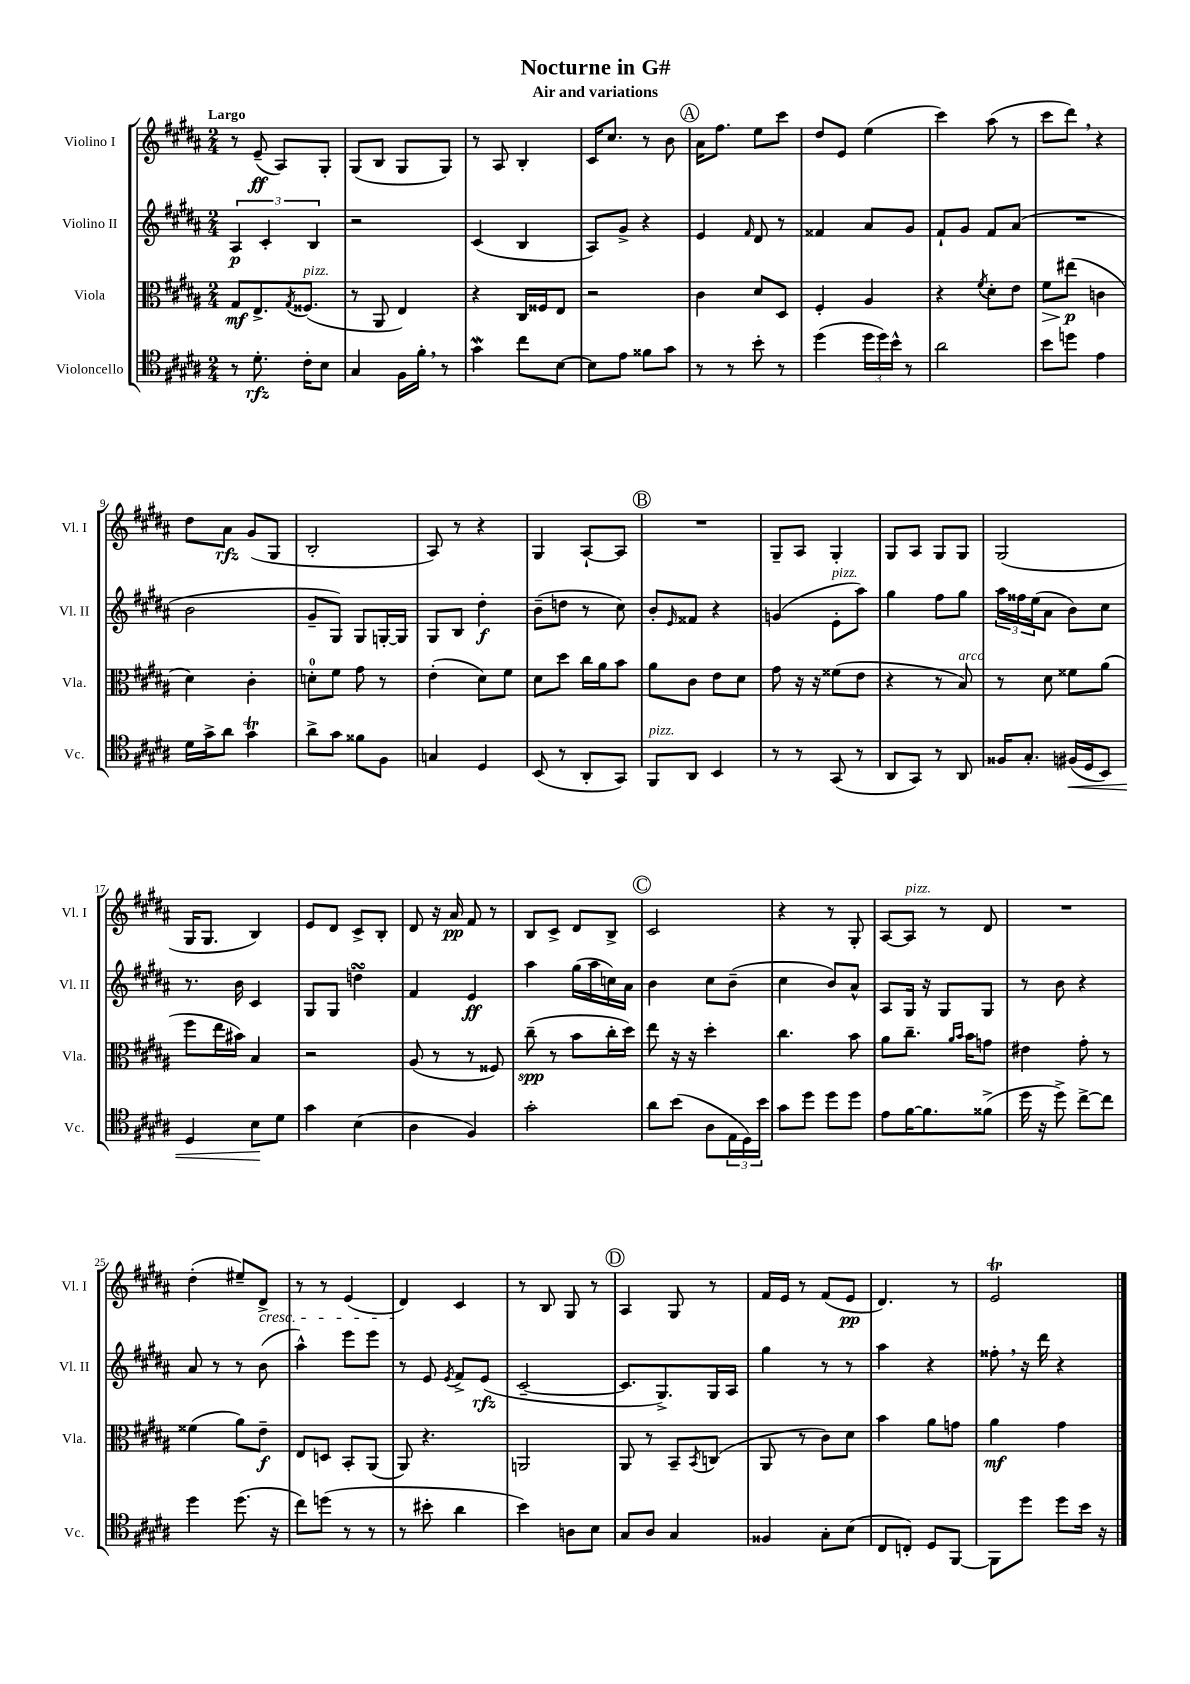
\header { title = "Nocturne in G#" subtitle = "Air and variations" }
<<
\new StaffGroup <<
\new Staff = "s0" \with { instrumentName = "Violino I" shortInstrumentName = "Vl. I" } {
    \clef treble \key b \major \numericTimeSignature \time 2/4 \tempo "Largo"
    r8 e'8--\ff( ais8) gis8-. |
    gis8( b8 gis8 gis8) |
    r8 ais8 b4-. |
    cis'16 cis''8. r8 b'8 |
    \mark \markup { \circle "A" } ais'16 fis''8. e''8 cis'''8 |
    dis''8 e'8 e''4( |
    cis'''4) ais''8( r8 |
    cis'''8 dis'''8) \breathe r4 |
    dis''8 ais'8\rfz gis'8( gis8 |
    b2-. |
    ais8) r8 r4 |
    gis4 ais8~-! ais8 |
    \mark \markup { \circle "B" } R2 |
    gis8-- ais8 gis4-. |
    gis8 ais8 gis8 gis8 |
    gis2( |
    gis16 gis8. b4) |
    e'8 dis'8 cis'8-> b8-. |
    dis'8 r16 ais'16\pp fis'8 r8 |
    b8 cis'8-> dis'8 b8-> |
    \mark \markup { \circle "C" } cis'2 |
    r4 r8 gis8-. |
    ais8~ ais8^\markup { \italic "pizz." } r8 dis'8 |
    R2 |
    dis''4-.( eis''8--) dis'8->\cresc |
    r8 r8 e'4( |
    dis'4\!) cis'4 |
    r8 b8 gis8 r8 |
    \mark \markup { \circle "D" } ais4 gis8 r8 |
    fis'16 e'16 r8 fis'8( e'8\pp |
    dis'4.) r8 |
    e'2\trill \bar "|." |
}
\new Staff = "s1" \with { instrumentName = "Violino II" shortInstrumentName = "Vl. II" } {
    \clef treble \key b \major \numericTimeSignature \time 2/4
    \tuplet 3/2 { ais4\p cis'4-. b4 } |
    r2 |
    cis'4( b4 |
    ais8) gis'8-> r4 |
    \mark \markup { \circle "A" } e'4 \grace { fis'16 } dis'8 r8 |
    fisis'4 ais'8 gis'8 |
    fis'8-! gis'8 fis'8 ais'8( |
    R2 |
    b'2 |
    gis'8-- gis8) gis8 g16~-. g16 |
    gis8 b8 dis''4-.\f |
    b'8--( d''8 r8 cis''8) |
    \mark \markup { \circle "B" } b'8-. \grace { e'16 } fisis'8 r4 |
    g'4( e'8-.^\markup { \italic "pizz." } ais''8) |
    gis''4 fis''8 gis''8 |
    \tuplet 3/2 { ais''16 fisis''16 e''16( } ais'8 b'8) cis''8 |
    r8. b'16 cis'4 |
    gis8 gis8 d''4\turn |
    fis'4 e'4\ff |
    ais''4 gis''16( ais''16 c''16) ais'16 |
    \mark \markup { \circle "C" } b'4 cis''8 b'8--( |
    cis''4 b'8) ais'8-^ |
    ais8 gis16 r16 gis8 gis8 |
    r8 b'8 r4 |
    ais'8 r8 r8 b'8( |
    ais''4-^) e'''8 e'''8 |
    r8 e'8 \acciaccatura { e'8 } fis'8-> e'8\rfz( |
    cis'2~-- |
    \mark \markup { \circle "D" } cis'8. gis8.->) gis16 ais16 |
    gis''4 r8 r8 |
    ais''4 r4 |
    fisis''8-. \breathe r16 dis'''16 r4 \bar "|." |
}
\new Staff = "s2" \with { instrumentName = "Viola" shortInstrumentName = "Vla." } {
    \clef alto \key b \major \numericTimeSignature \time 2/4
    gis8\mf e8.-> \acciaccatura { gis8 } fisis8.^\markup { \italic "pizz." }( |
    r8 ais,8 e4) |
    r4 cis16 fisis16 e8 |
    r2 |
    \mark \markup { \circle "A" } cis'4 dis'8 dis8 |
    fis4-. ais4 |
    r4 \acciaccatura { fis'8 } dis'8-. e'8 |
    fis'8\> eis''8\p\!( c'4 |
    dis'4) cis'4-. |
    d'8-0-. fis'8 gis'8 r8 |
    e'4-.( dis'8) fis'8 |
    dis'8 dis''8 cis''16 ais'16 b'8 |
    \mark \markup { \circle "B" } ais'8 cis'8 e'8 dis'8 |
    gis'8 r16 r16 fisis'8( e'8 |
    r4 r8 b8^\markup { \italic "arco" }) |
    r8 dis'8 fisis'8 ais'8( |
    fis''8 e''16 bis'16) b4 |
    r2 |
    ais8( r8 r8 fisis8) |
    cis''8--\spp( r8 b'8 cis''16-. dis''16) |
    \mark \markup { \circle "C" } e''8 r16 r16 dis''4-. |
    cis''4. b'8 |
    ais'8 cis''8.-- \grace { ais'16 b'16 } b'16 g'8 |
    eis'4 gis'8-. r8 |
    fisis'4( ais'8) e'8--\f |
    e8 d8 b,8-. ais,8( |
    ais,8) r4. |
    a,2 |
    \mark \markup { \circle "D" } ais,8 r8 b,8-- \acciaccatura { b,8 } c8( |
    ais,8 r8 cis'8) dis'8 |
    b'4 ais'8 g'8 |
    ais'4\mf gis'4 \bar "|." |
}
\new Staff = "s3" \with { instrumentName = "Violoncello" shortInstrumentName = "Vc." } {
    \clef tenor \key b \major \numericTimeSignature \time 2/4
    r8 dis'8.-.\rfz cis'16-. b8 |
    gis4 fis16 fis'16-. \breathe r8 |
    gis'4\mordent cis''8 b8~ |
    b8 e'8 fisis'8 gis'8 |
    \mark \markup { \circle "A" } r8 r8 b'8-. r8 |
    dis''4( \tuplet 3/2 { dis''16 dis''16) b'16-^ } r8 |
    ais'2 |
    b'8 d''8 e'4 |
    dis'16 gis'16-> ais'8 gis'4\trill |
    ais'8-> gis'8 fisis'8 fis8 |
    g4 dis4 |
    b,8( r8 ais,8-. gis,8) |
    \mark \markup { \circle "B" } fis,8^\markup { \italic "pizz." } ais,8 b,4 |
    r8 r8 gis,8( r8 |
    ais,8 gis,8) r8 ais,8 |
    fisis16 gis8.-. fis16\<( dis16 b,8) |
    dis4 b8\! dis'8 |
    gis'4 b4( |
    ais4 fis4) |
    gis'2-. |
    \mark \markup { \circle "C" } ais'8 b'8( ais8 \tuplet 3/2 { e16 dis16) b'16 } |
    gis'8 dis''8 dis''8 dis''8 |
    e'8 fis'16~ fis'8. fisis'8->( |
    dis''16 r16 dis''8->) cis''8~-> cis''8 |
    dis''4 dis''8.( r16 |
    cis''8) d''8( r8 r8 |
    r8 bis'8-. ais'4 |
    b'4) a8 b8 |
    \mark \markup { \circle "D" } gis8 ais8 gis4 |
    fisis4 gis8-. b8( |
    cis8 c8-.) dis8 fis,8~ |
    fis,8 dis''8 dis''8 b'16 r16 \bar "|." |
}
>>
>>
